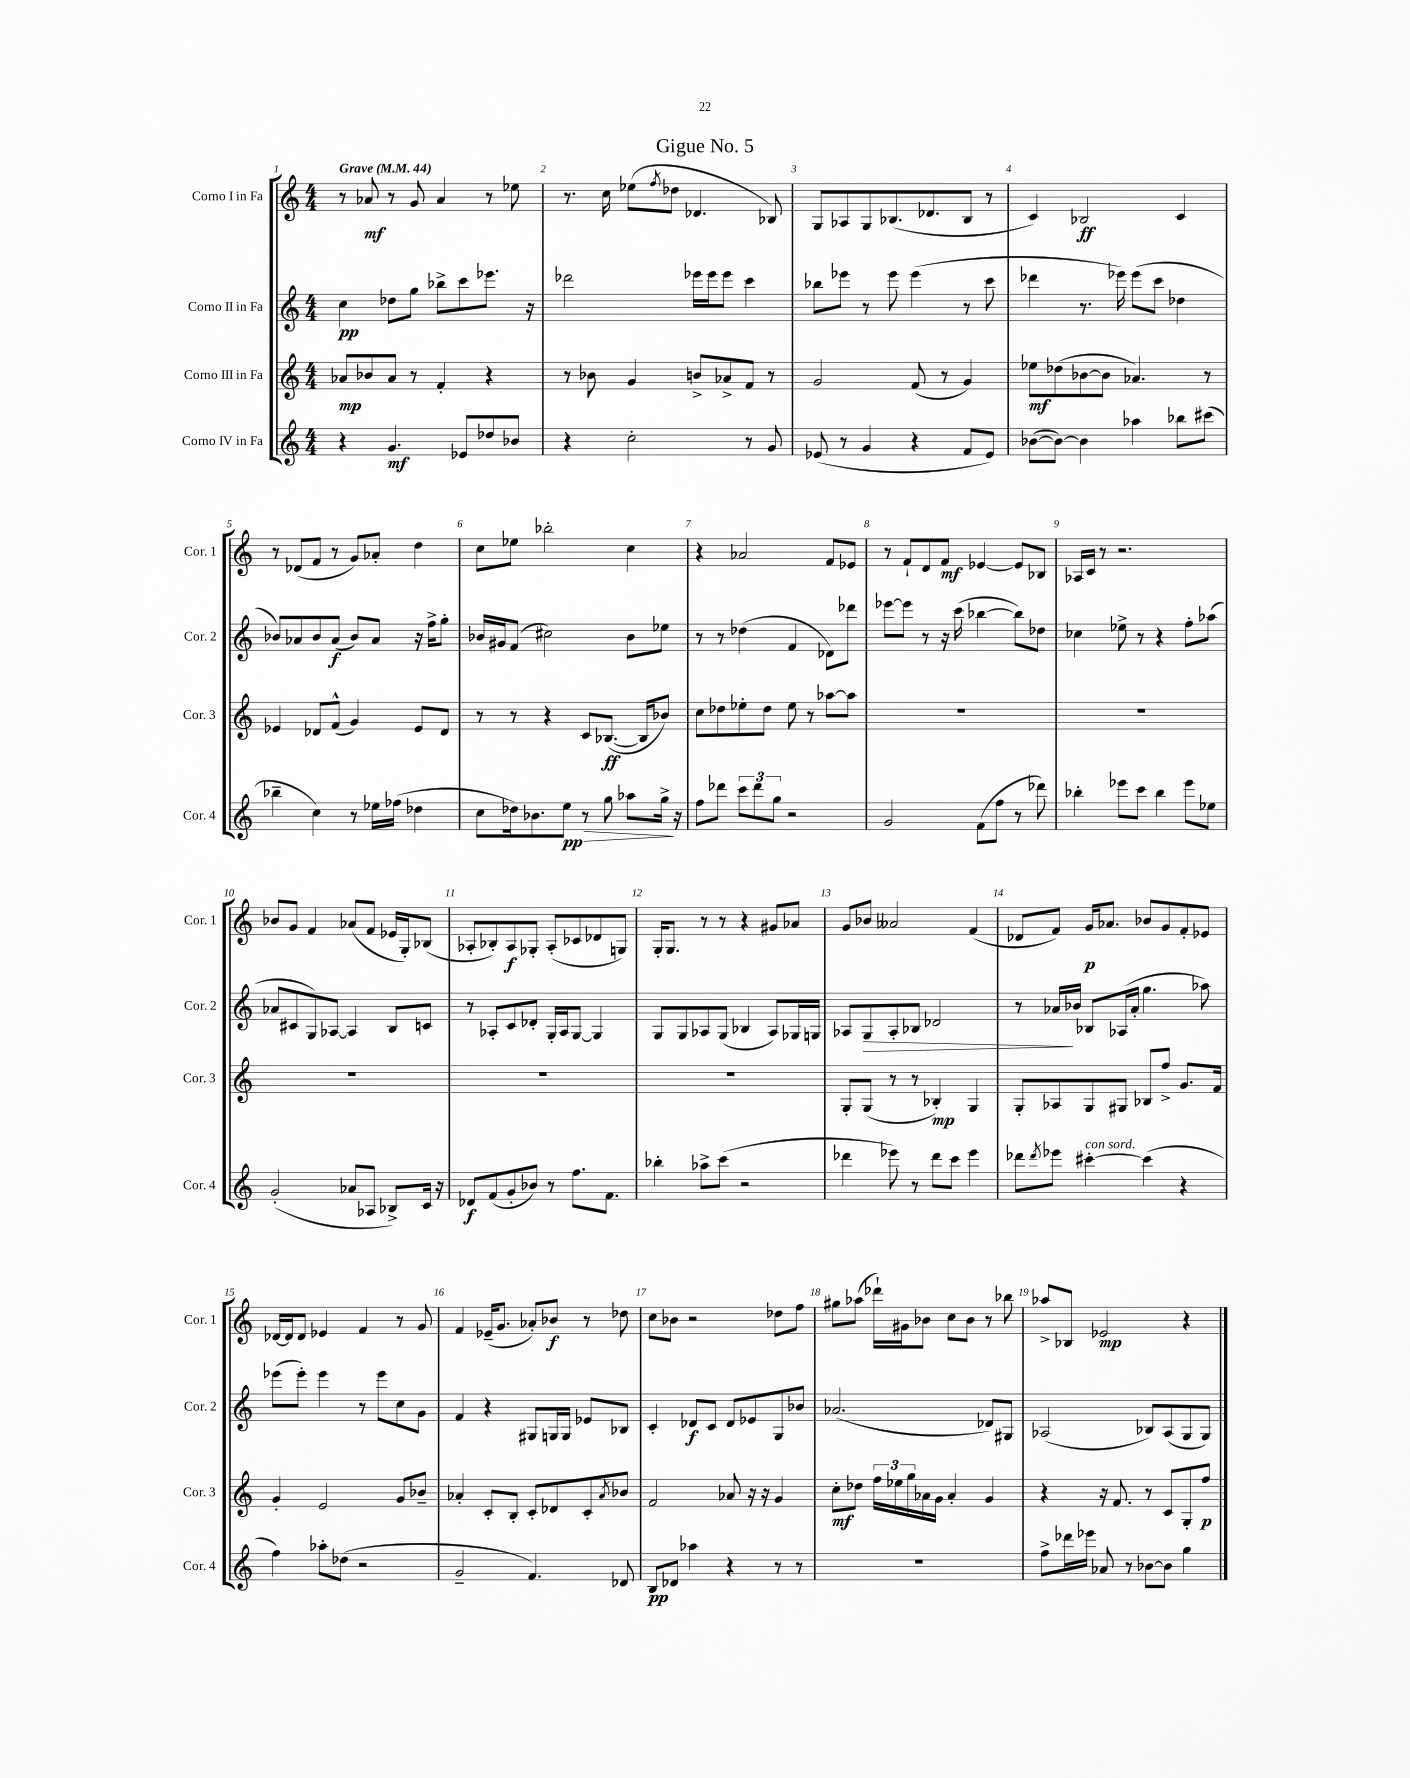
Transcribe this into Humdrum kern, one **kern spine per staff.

**kern	**kern	**kern	**kern
*staff4	*staff3	*staff2	*staff1
*clefG2	*clefG2	*clefG2	*clefG2
*k[]	*k[]	*k[]	*k[]
*M4/4	*M4/4	*M4/4	*M4/4
*MM44	*MM44	*MM44	*MM44
4r	8a-	4cc	8r
.	8b-	.	8a-
4.g	8a-	8dd-	8r
.	8r	8gg	8g
.	4f'	8bb-^	4a-
8e-	.	8ccc	.
8dd-	4r	8.eee-	8r
8b-	.	.	8ee-
.	.	16r	.
=	=	=	=
4r	8r	2ddd-	8.r
.	8b-	.	.
.	.	.	16cc
2cc'	4g	.	(8ee-
.	.	.	8qff
.	.	.	8dd-
.	8b^	16eee-	4.d-
.	.	16eee-	.
.	8a-^	8eee-	.
8r	8f	4ccc	.
8g	8r	.	8B-)
=	=	=	=
(8e-	2g	8bb-	8G
8r	.	8eee-	8A-
4g	.	8r	8G
.	.	8eee-	(8.B-
4r	(8f	(4eee-	.
.	.	.	8.d-
.	8r	.	.
8f	4g)	8r	8B-
8e-)	.	8ccc	8r
=	=	=	=
([8b-	8ee-	4ddd-	4c)
8b-_)	(8dd-	.	.
4b-]	[8b-	8.r	2B-
.	8b-]	.	.
.	.	16eee-)	.
4aa-	4.a-)	(8eee-	.
.	.	8ccc	.
8bb-	.	4dd-	4c
(8ccc#	8r	.	.
=	=	=	=
4bb-~	4e-	8b-)	8r
.	.	8a-	(8d-
4cc)	8d-	8b-	8f
.	(8f^^	(8a-	8r
8r	4g)	8b-)	8g)
16ee-	.	8a-	8a-'
(16ff-	.	.	.
4dd-	8e-	16r	4dd
.	.	16ff^	.
.	8d-	8gg'	.
=	=	=	=
8cc	8r	16b-	8cc
.	.	16g#	.
16dd-)	8r	(8f	8ee-
8.b-	.	.	.
.	4r	2cc#)	2bb-'
8ee	.	.	.
8r	8c	.	.
8gg	([8.B-	.	.
8aa-	.	8b-	4cc
.	16B-]	.	.
16gg^	8b-)	8ee-	.
16r	.	.	.
=	=	=	=
8ff	8cc	8r	4r
8ddd-	8dd-	8r	.
12ccc	8ee-'	(4dd-	2a-
12ddd-	.	.	.
.	8dd-	.	.
12gg	.	.	.
2r	8ee-	4f	.
.	8r	.	.
.	[8aa-	8d-)	8f
.	8aa-]	8ddd-	8e-
=	=	=	=
2g	1r	[8eee-	8r
.	.	8eee-]	8f`
.	.	8r	8d
.	.	16r	8f
.	.	(16ccc	.
(8f	.	[4bb-	[4e-
8ff	.	.	.
8r	.	8bb-])	8e-]
8ddd-)	.	8dd-	8B-
=	=	=	=
4bb-'	1r	4cc-	16A-
.	.	.	16c
.	.	.	8r
8eee-	.	8ee-^	2.r
8ccc	.	8r	.
4bb-	.	4r	.
8eee-	.	8ff'	.
8ee-	.	(8aa-	.
=	=	=	=
(2g'	1r	8a-	8b-
.	.	8c#	8g
.	.	8G)	4f
.	.	[8A-	.
8a-	.	4A-]	(8a-
8A-	.	.	8f
8B-^)	.	8B	16e-
.	.	.	16G')
16c	.	8c	(8B-
16r	.	.	.
=	=	=	=
8d-	1r	8r	8A-'
(8f	.	8A-'	8B-')
8g'	.	8c	8A-
8b-)	.	8d-'	8G-'
8r	.	16G'	(8A-'
.	.	16A-	.
8.ff	.	[8G	8c-
.	.	4G]	8d-
8.f	.	.	.
.	.	.	8G)
=	=	=	=
4bb-'	1r	8G	16G'
.	.	.	8.G
.	.	8G	.
8aa-^	.	8A-	8r
(8ccc	.	(8G	8r
2r	.	4B-	4r
.	.	8A-)	8g#
.	.	16G-	8a-
.	.	16G	.
=	=	=	=
4ddd-	8G'	8A-	8g
.	(8G	8G	8b-
8eee-)	8r	8A-'	2a--
8r	8r	8B-	.
8ddd-	4B-')	2d-	.
8ccc	.	.	.
4eee-	4G	.	(4f
=	=	=	=
8ddd-	8G'	8r	8d-
8qddd-	.	.	.
8eee-	8A-	16a-	8f)
.	.	16b-	.
[4ccc#'	8G	8B-	16g
.	.	.	8.a-
.	8G#	(16A-	.
.	.	16a-'	.
(4ccc#]	8B-	4.gg	8b-
.	8ff^	.	8g
4r	8.g	.	8f'
.	.	8aa-)	8e-
.	16f	.	.
=	=	=	=
4ff)	4g'	(8eee-	[16d-
.	.	.	16d-]
.	.	8eee-')	8d-
8aa-'	2e	4eee-	4e-
(8dd-	.	.	.
2r	.	8r	4f
.	.	8eee-	.
.	8g	8cc	8r
.	8b-~	8g	8g
=	=	=	=
2g~	4a-'	4f	4f
.	8c'	4r	(16e-~
.	.	.	8.g
.	8B'	.	.
4.f)	8c'	8G#	8a-')
.	8d-	16G	8b-
.	.	16G	.
.	8c'	8e-	8r
.	8qa-	.	.
8d-	8b-	8B-	8dd-
=	=	=	=
8B	2f	4c'	8cc
8d-	.	.	8b-
4aa-	.	8d-	2r
.	.	8c	.
4r	8a-	8d-	.
.	16r	8e-	.
.	16r	.	.
8r	4g	8G	8dd-
8r	.	8b-	8ff
=	=	=	=
1r	8cc'	(2.a-	8gg#
.	8dd-	.	(8aa-
.	24ff	.	16ddd-`)
.	24ee-	.	.
.	.	.	16g#
.	24gg	.	.
.	16a-	.	8b-
.	16g	.	.
.	4a-'	.	8cc
.	.	.	8b-
.	4g	8d-)	8r
.	.	8G#	8bb-
=	=	=	=
8ff^	4r	(2A-	8aa-^
16ddd-	.	.	8B-
16eee-	.	.	.
8a-	16r	.	2e-
.	8.f	.	.
8r	.	.	.
[8b-	8r	8B-)	.
8b-]	8c	(8A-	.
4gg	8G'	8G	4r
.	8ff	8G)	.
==	==	==	==
*-	*-	*-	*-
